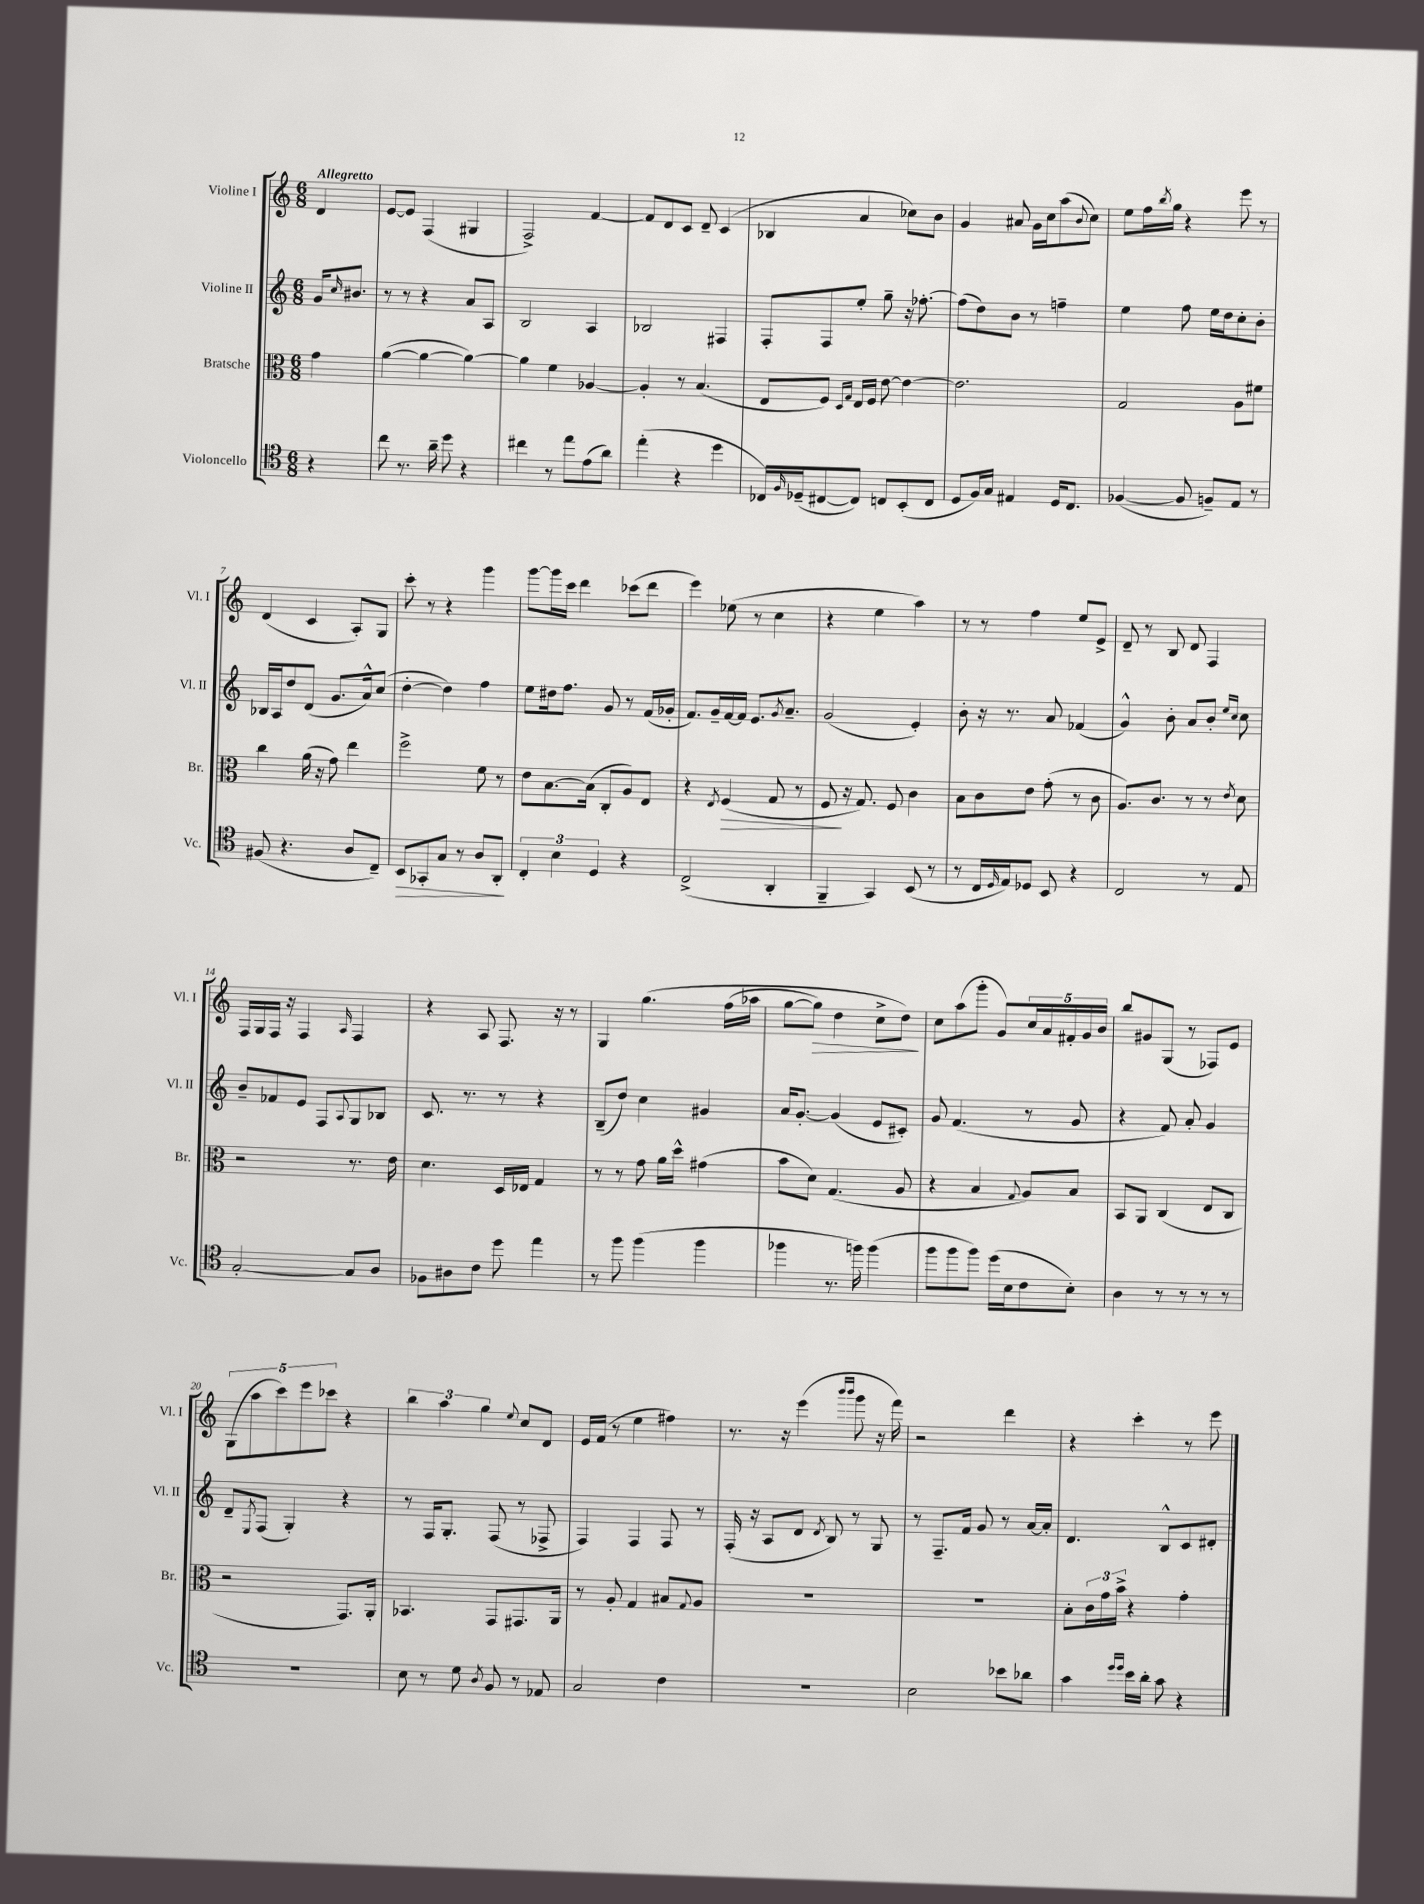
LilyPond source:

<<
\new StaffGroup <<
\new Staff = "s0" \with { instrumentName = "Violine I" shortInstrumentName = "Vl. I" } {
    \clef treble \key c \major \numericTimeSignature \time 6/8 \partial 4 \tempo "Allegretto"
    d'4 |
    e'8~ e'8 f4( gis4 |
    f2->) f'4~ |
    f'8 d'8 c'8 d'8-- c'4( |
    bes4 a'4 ces''8) b'8 |
    g'4 ais'8 g'16 c''16 a''8( \appoggiatura { b'8 } c''8) |
    e''8 f''16 \acciaccatura { b''8 } g''16 r4 e'''8 r8 |
    d'4( c'4 a8-.) g8 |
    c'''8-. r8 r4 g'''4 |
    g'''8~ g'''16 c'''16 d'''4 ces'''8( d'''8 |
    e'''4) ees''8( r8 c''4 |
    r4 e''4 a''4) |
    r8 r8 f''4 e''8 e'8-> |
    d'8-- r8 b8 d'8 f4 |
    f16 g16 f16 r16 f4 \grace { a16 } f4 |
    r4 a8 f8. r16 r8 |
    g4 g''4.\( f''16( aes''16 |
    g''8~ g''8\>) d''4 c''8-> d''8\!\) |
    c''8 a''8( g'''8-. g'8) \tuplet 5/4 { c''16 a'16 fis'16-. g'16 b'16 } |
    b''8 gis'8 g8( r8 fes8) e'8 |
    \tuplet 5/4 { g8( a''8 c'''8) e'''8 ces'''8 } r4 |
    \tuplet 3/2 { b''4 a''4 g''4 } \appoggiatura { e''8 } c''8 d'8 |
    e'16 f'16( r8 e''4 fis''4) |
    r8. r16 e'''4( \grace { b'''16 b'''16 } g'''8 r16 f'''16) |
    r2 d'''4 |
    r4 c'''4-. r8 e'''8 \bar "|." |
}
\new Staff = "s1" \with { instrumentName = "Violine II" shortInstrumentName = "Vl. II" } {
    \clef treble \key c \major \numericTimeSignature \time 6/8 \partial 4
    g'16 \grace { c''16 } bis'8. |
    r8 r8 r4 a'8 a8 |
    b2 a4 |
    bes2 fis4 |
    f8-. f8 e''8-. g''8-- r16 fes''8.~-. |
    fes''8( d''8) b'8 r8 f''4-- |
    e''4 f''8 e''16 d''16 c''8-. b'8-. |
    bes16 a16 d''8 d'8( g'8. a'16-^) c''8( |
    d''4~-. d''4) f''4 |
    e''8 dis''16 f''8. g'8 r8 f'16( ges'16-. |
    f'8.) g'16-- f'16~ f'16 e'8. \acciaccatura { g'8 } a'8.-- |
    g'2( e'4-.) |
    b'8-. r16 r8. a'8 fes'4( |
    g'4-^) b'8-. a'8 b'8-. \grace { e''16 c''16 } c''8 |
    b'8-- fes'8 e'8 f8 \appoggiatura { a8 } g8 bes8 |
    c'8. r8. r8 r4 |
    b8--( d''8) c''4 gis'4 |
    a'16 g'8.~-. g'4( e'8 cis'8-.) |
    g'8 f'4.( r8 g'8 |
    r4 f'8) a'8-. g'4 |
    d'8-- \acciaccatura { e8 } f8( g4-.) r4 |
    r8 f16 g8.-. f8( r8 fes8-> |
    f4) f4 f8 r8 |
    f16-.( r16 a8 d'8 \acciaccatura { d'8 } b8) r8 g8 |
    r8 f8.-- f'16 g'8 r8 a'16~ a'16-. |
    d'4. b8-^ c'8 dis'8-. \bar "|." |
}
\new Staff = "s2" \with { instrumentName = "Bratsche" shortInstrumentName = "Br." } {
    \clef alto \key c \major \numericTimeSignature \time 6/8 \partial 4
    g'4 |
    a'4~( a'4~ a'4~) |
    a'4 f'4 aes4~ |
    aes4-. r8 b4.( |
    e8 f8) \grace { d16 g16 } e16 f16 e'8~ e'4~ |
    e'2. |
    g2 a8 fis'8 |
    c''4 a'16( r16 g'8) e''4 |
    f''2-> f'8 r8 |
    e'8 b8.~ b16( c8-. a8) e8 |
    r4 \acciaccatura { e8 } f4\>( g8 r8 |
    f8\! r16 g8.) f8 c'4 |
    b8 c'8 e'8 g'8-.( r8 c'8 |
    a8.) c'8. r8 r8 \acciaccatura { e'8 } d'8 |
    r2 r8. e'16 |
    d'4. d16 ees16 g4 |
    r8 r8 g'8 a'16 d''16-^ gis'4( |
    b'8 d'8) g4.( a8 |
    r4 b4 \appoggiatura { g8 } a8) b8 |
    b,8 a,8 c4( e8 c8 |
    r2 g,8.) a,16-. |
    bes,4. g,8 gis,8. a,16 |
    r8 a8-. g4 bis8 \appoggiatura { g8 } a8 |
    R2. |
    R2. |
    b8-. \tuplet 3/2 { c'16 g'16 b'16-> } r4 g'4-. \bar "|." |
}
\new Staff = "s3" \with { instrumentName = "Violoncello" shortInstrumentName = "Vc." } {
    \clef tenor \key c \major \numericTimeSignature \time 6/8 \partial 4
    r4 |
    c''8 r8. a'16-- d''8 r4 |
    cis''4 r8 e''8 e'8( a'8) |
    e''4-.( r4 d''4 |
    ces16) \grace { f16 } des16--( cis8~ cis8) c8 b,8-.( c8 |
    d8 f16) g16 eis4 d16 c8. |
    fes4~( fes8 f8--) e8 r8 |
    fis8( r4. a8 c8--) |
    b,8\> ges,8-. g8 r8 a8 a,8-.\! |
    \tuplet 3/2 { c4-. b4 d4 } r4 |
    c2->( a,4-. |
    f,4-- g,4) b,8( r8 |
    r8 c16 \grace { d16 } e16) des8 b,8 r4 |
    c2 r8 e8 |
    g2~-. g8 a8 |
    fes8 ais8 c'8 d''8 e''4 |
    r8 f''8 f''4( f''4 |
    fes''4 r8. f''16) f''4( |
    f''8 f''8 f''8) d''16( b16 c'8 b8-.) |
    a4 r8 r8 r8 r8 |
    R2. |
    b8 r8 d'8 \acciaccatura { a8 } f8 r8 ees8 |
    g2 c'4 |
    R2. |
    b2 bes'8 aes'8 |
    g'4 \grace { d''16 d''16 } b'16 a'16-. g'8 r4 \bar "|." |
}
>>
>>
